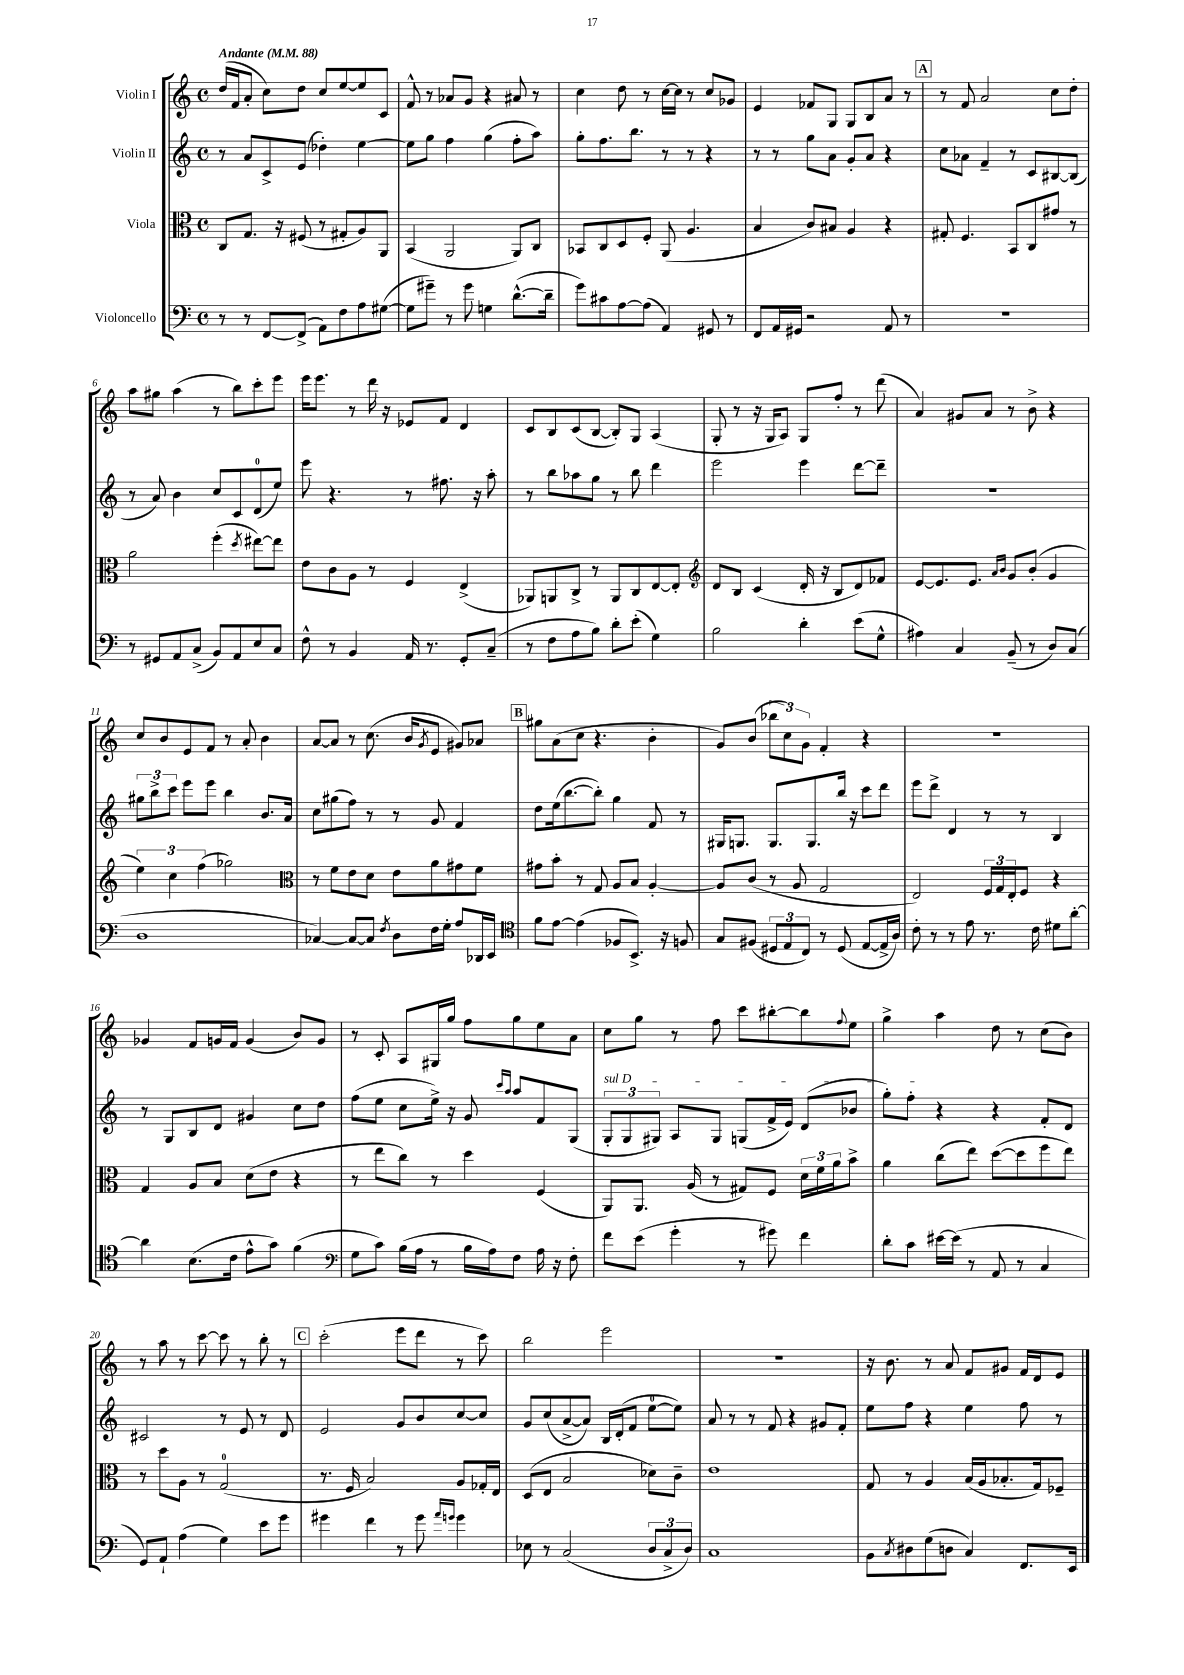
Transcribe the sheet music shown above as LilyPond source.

<<
\new StaffGroup <<
\new Staff = "s0" \with { instrumentName = "Violin I" } {
    \clef treble \key c \major \defaultTimeSignature \time 4/4 \tempo "Andante" 4 = 88
    d''16( f'16 a'8-. c''8) d''8 c''8 e''8~ e''8 c'8 |
    f'8-^ r8 aes'8 g'8 r4 ais'8 r8 |
    c''4 d''8 r8 c''16~ c''16 r8 c''8 ges'8 |
    e'4 fes'8 g8 g8 b8 a'8 r8 |
    \mark \markup { \box "A" } r8 f'8 a'2 c''8 d''8-. |
    a''8 gis''8 a''4( r8 b''8) c'''8-. e'''8 |
    e'''16 e'''8. r8 d'''16 r16 ees'8 f'8 d'4 |
    c'8 b8 c'8( b8~ b8-.) g8 a4( |
    g8-. r8 r16 g16 a8) g8 f''8-. r8 d'''8( |
    a'4) gis'8 a'8 r8 b'8-> r4 |
    c''8 b'8 e'8 f'8 r8 a'8-. b'4 |
    a'8~ a'8 r8 c''8.( b'16 \acciaccatura { g'8 } e'8 gis'8) aes'8 |
    \mark \markup { \box "B" } gis''8 a'8( c''8 r4. b'4-. |
    g'8) b'8( \tuplet 3/2 { bes''8 c''8) g'8 } f'4-. r4 |
    R1 |
    ges'4 f'8 g'16 f'16 g'4( b'8) g'8 |
    r8 c'8-. a8 gis16 g''16 f''8 g''8 e''8 a'8 |
    c''8 g''8 r8 f''8 c'''8 bis''8~-. bis''8 \appoggiatura { f''8 } e''8 |
    g''4-> a''4 d''8 r8 c''8( b'8) |
    r8 a''8 r8 c'''8~ c'''8 r8 b''8-. r8 |
    \mark \markup { \box "C" } c'''2-.( e'''8 d'''8 r8 c'''8) |
    b''2 e'''2 |
    r1 |
    r16 b'8. r8 a'8 f'8 gis'8 f'16 d'16 e'8 \bar "|." |
}
\new Staff = "s1" \with { instrumentName = "Violin II" } {
    \clef treble \key c \major \defaultTimeSignature \time 4/4
    r8 a'8 c'8-> e'8( des''4-.) e''4~ |
    e''8 g''8 f''4 g''4( f''8-. a''8) |
    g''8-. f''8. b''8. r8 r8 r4 |
    r8 r8 g''8 a'8 g'8-. a'8 r4 |
    \mark \markup { \box "A" } c''8 aes'8 f'4-- r8 c'8 bis8~ bis8( |
    r8 a'8) b'4 c''8 c'8 d'8-0( e''8) |
    e'''8 r4. r8 fis''8. r16 a''8-. |
    r8 b''8 aes''8 g''8 r8 b''8 d'''4 |
    e'''2 e'''4 d'''8~ d'''8-- |
    R1 |
    \tuplet 3/2 { gis''8 b''8-> c'''8 } e'''8 e'''8 b''4 b'8. a'16 |
    c''8 gis''8( f''8) r8 r8 g'8 f'4 |
    \mark \markup { \box "B" } d''8 e''16( b''8.~ b''8-.) g''4 f'8 r8 |
    gis16 g8. g8. g8. b''16 r16 c'''8 d'''8 |
    e'''8 d'''8-> d'4 r8 r8 b4 |
    r8 g8 b8 d'8 gis'4 c''8 d''8 |
    f''8( e''8 c''8 e''16->) r16 g'8 \grace { c'''16 a''16 } a''8 f'8 g8( |
    \tuplet 3/2 { \once \override TextSpanner.bound-details.left.text = \markup { \italic "sul D" } g8-.\startTextSpan g8 gis8) } a8 gis8 g8( f'16-> e'16) d'8( bes'8 |
    g''8-.) f''8-.\stopTextSpan r4 r4 f'8-. d'8 |
    cis'2 r8 e'8 r8 d'8 |
    \mark \markup { \box "C" } e'2 g'8 b'8 c''8~ c''8 |
    g'8 c''8( a'8~-> a'8) b16 d'16-.( f'8 e''8-0~ e''8) |
    a'8 r8 r8 f'8 r4 gis'8 f'8-. |
    e''8 f''8 r4 e''4 f''8 r8 \bar "|." |
}
\new Staff = "s2" \with { instrumentName = "Viola" } {
    \clef alto \key c \major \defaultTimeSignature \time 4/4
    c8 g8. r16 fis8( r8 gis8-. a8) a,8 |
    b,4( a,2 a,8) c8 |
    bes,8 c8 d8 f8-. a,8( a4. |
    b4 c'8) bis8 a4 r4 |
    \mark \markup { \box "A" } gis8-. f4. b,8 c8 gis'8 r8 |
    a'2 f''4-.( \acciaccatura { d''8 } eis''8~) eis''8 |
    e'8 c'8 a8 r8 f4 e4->( |
    aes,8) a,8 c8-> r8 a,8 c8 e8~ e8-. |
    \clef treble d'8 b8 c'4( d'16-. r16 b8 d'8) fes'8 |
    e'8~ e'8. e'8. \grace { a'16 b'16 } g'8 b'8-.( g'4 |
    \tuplet 3/2 { e''4) c''4 f''4( } ges''2) |
    \clef alto r8 f'8 e'8 d'8 e'8 a'8 gis'8 f'8 |
    \mark \markup { \box "B" } gis'8 b'8-. r8 g8 a8 b8 a4~-. |
    a8 c'8( r8 a8 g2 |
    e2) \tuplet 3/2 { f16 g16 e16-. } f8 r4 |
    g4 a8 b8 d'8( e'8 r4 |
    r8 e''8 c''8) r8 d''4 f4( |
    a,8) a,8. a16( r8 gis8) f8 \tuplet 3/2 { d'16 f'16 a'16 } b'8-> |
    a'4 c''8( e''8) d''8~( d''8 f''8 e''8) |
    r8 d''8 a8 r8 g2-0( |
    \mark \markup { \box "C" } r8. f16 b2) a8 ges16-. e16 |
    d8( e8 b2 des'8) c'8-- |
    e'1 |
    g8 r8 a4 b16( a16 bes8.-. g16) fes8-- \bar "|." |
}
\new Staff = "s3" \with { instrumentName = "Violoncello" } {
    \clef bass \key c \major \defaultTimeSignature \time 4/4
    r8 r8 f,8~ f,8->( a,8) f8 a8 gis8~( |
    gis8 gis'8--) r8 gis'8 g4 d'8.~-^( d'16-- |
    g'8) cis'8 a8~ a8( a,4) gis,8 r8 |
    f,8 a,16 gis,16 r2 a,8 r8 |
    \mark \markup { \box "A" } R1 |
    r8 gis,8 a,8 c8->( b,8) a,8 e8 c8 |
    f8-^ r8 b,4 a,16 r8. g,8-. c8--( |
    r8 f8 a8 b8) d'8-. e'8-.( g4) |
    b2 d'4-. e'8( g8-^ |
    ais4) c4 b,8--( r8 d8) c8( |
    d1 |
    ces4~) ces8~ ces8 \acciaccatura { f8 } d8 f16 g16-. a8 des,16 e,16 |
    \mark \markup { \box "B" } \clef tenor f'8 e'8~ e'4( fes8 b,8.->) r16 f8 |
    g8 fis8( \tuplet 3/2 { dis8 e8 c8) } r8 dis8( e8~ e16-> a16) |
    c'8-. r8 r8 e'8 r8. c'16 dis'8 a'8~-. |
    a'4 b8.( c'16 e'8-^ g'8) f'4( |
    \clef bass g8 c'8) b16( a16 r8 b16 a16) f8 a16 r16 f8-. |
    f'8 e'8( g'4-. r8 gis'8) f'4 |
    d'8-. c'8 eis'16~ eis'16( r8 a,8 r8 c4 |
    g,8) a,8-! a4( g4) e'8 g'8 |
    \mark \markup { \box "C" } gis'4 f'4 r8 gis'8 \grace { a'16 g'16 } g'4 |
    ees8 r8 c2( \tuplet 3/2 { d8 c8-> d8) } |
    c1 |
    b,8 \acciaccatura { c8 } dis8 g8( d8 c4) f,8. e,16 \bar "|." |
}
>>
>>
